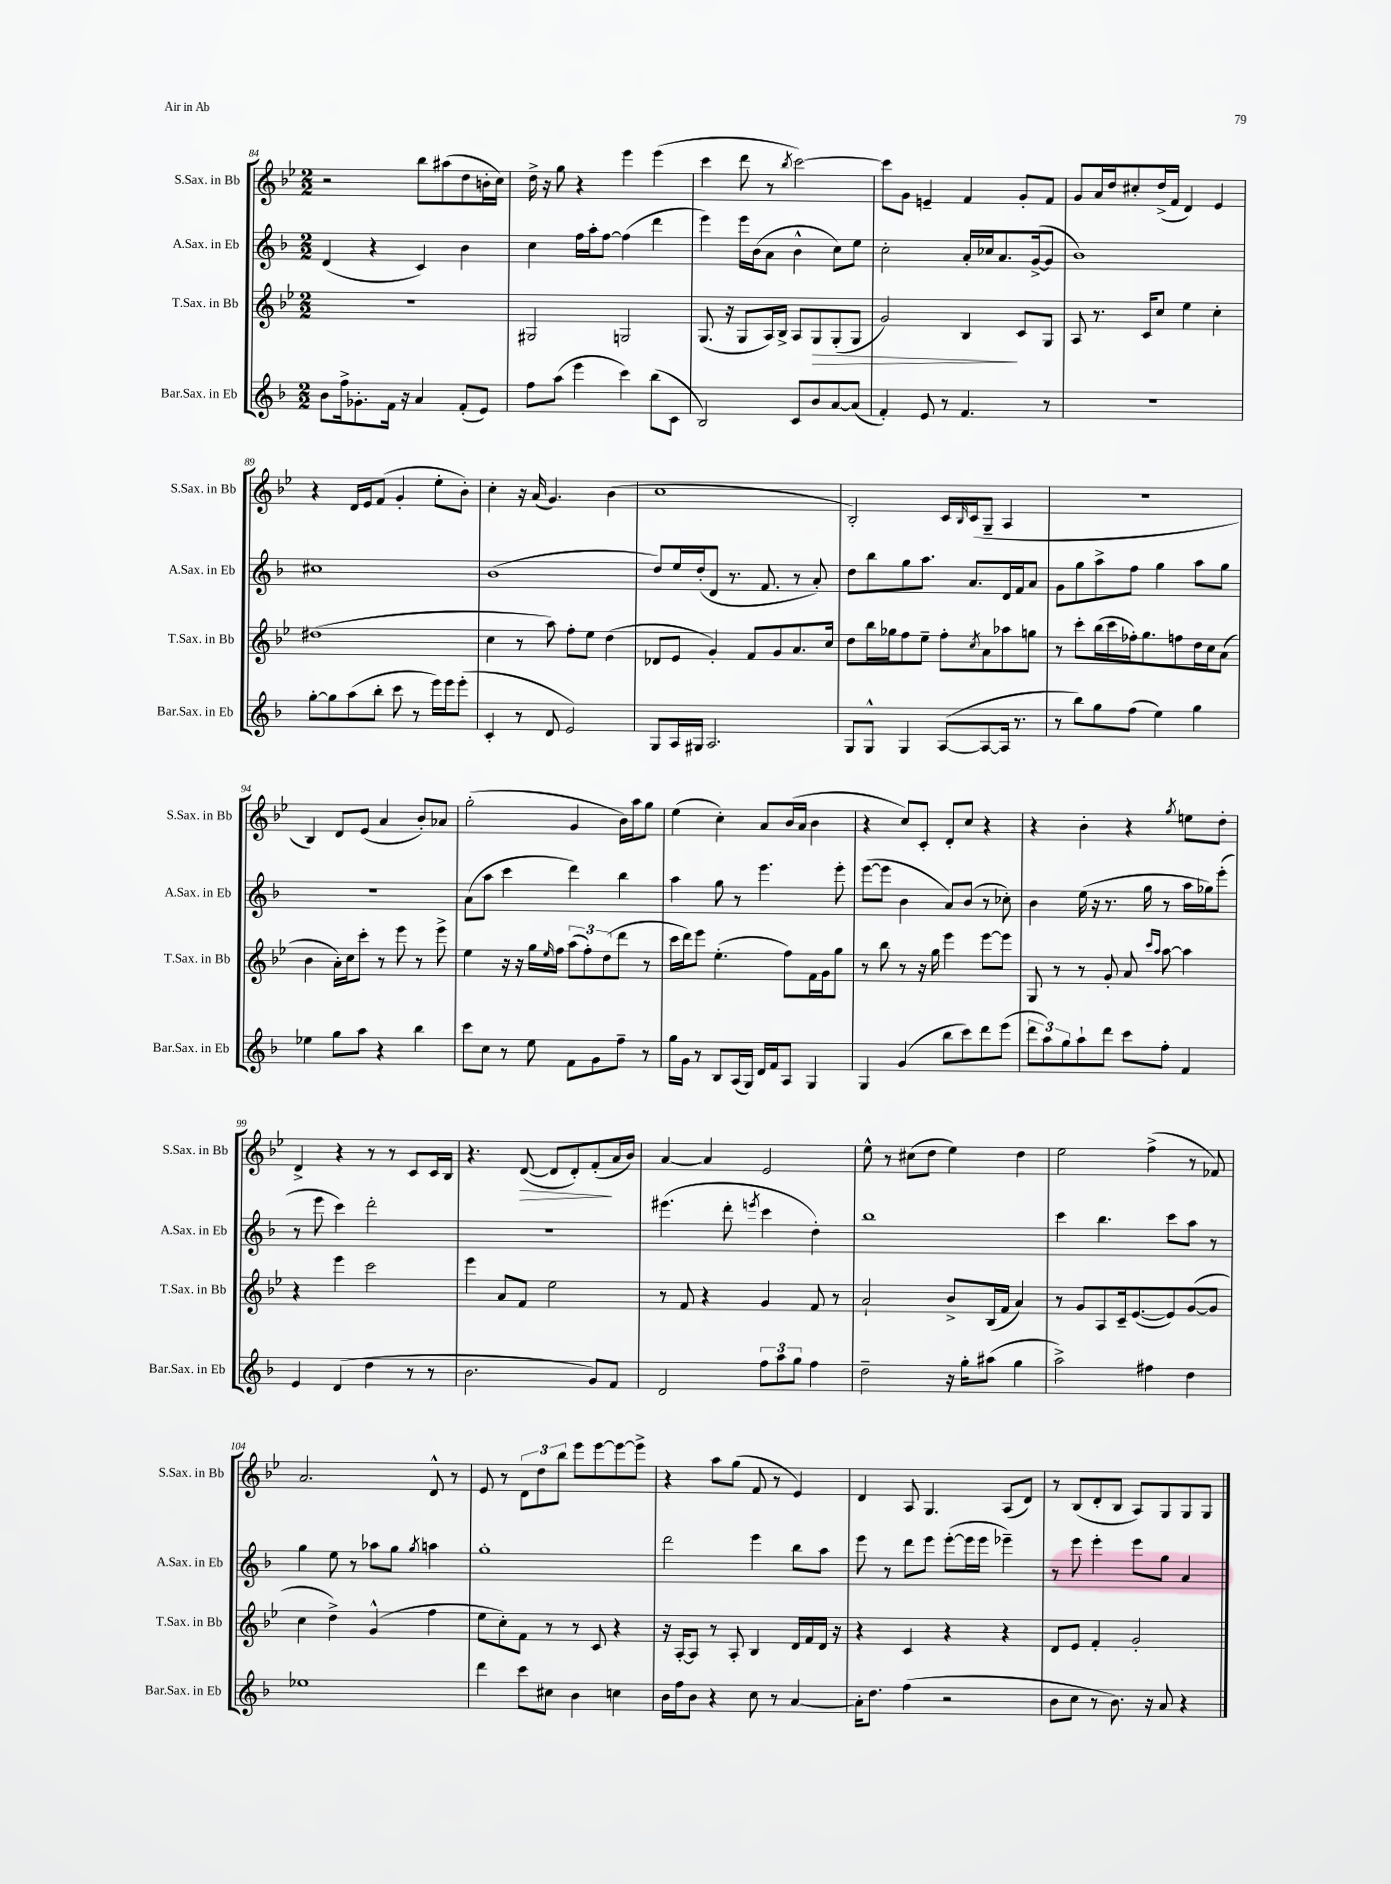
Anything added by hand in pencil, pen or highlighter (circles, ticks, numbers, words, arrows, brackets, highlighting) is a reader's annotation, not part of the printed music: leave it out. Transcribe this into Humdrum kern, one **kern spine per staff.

**kern	**kern	**dynam	**kern	**kern	**dynam
*part4	*part3	*part3	*part2	*part1	*part1
*staff4	*staff3	*staff3	*staff2	*staff1	*staff1
*I"Bar.Sax. in Eb	*I"T.Sax. in Bb	*	*I"A.Sax. in Eb	*I"S.Sax. in Bb	*
*I'Bar.Sax. in Eb	*I'T.Sax. in Bb	*	*I'A.Sax. in Eb	*I'S.Sax. in Bb	*
*clefG2	*clefG2	*	*clefG2	*clefG2	*
*k[b-]	*k[b-e-]	*	*k[b-]	*k[b-e-]	*
*M2/2	*M2/2	*	*M2/2	*M2/2	*
=84	=84	=84	=84	=84	=84
8b-\L	1r	.	(4d/	2r	.
16ff^\k	.	.	.	.	.
8.g-X'\	.	.	.	.	.
.	.	.	4r	.	.
16f\Jk	.	.	.	.	.
16r	.	.	.	.	.
4a/	.	.	4c/)	8bb-\L	.
.	.	.	.	(8aa#X\	.
(8f'/L	.	.	4b-\	8dd\	.
8e/J)	.	.	.	16bn'\L	.
.	.	.	.	16cc\JJ)	.
=85	=85	=85	=85	=85	=85
8ff\L	2G#X/	.	4cc\	16dd^\	.
.	.	.	.	16r	.
(8aa\J	.	.	.	8gg\	.
4eee\	.	.	16ff\LL	4r	.
.	.	.	16aa'\J	.	.
.	.	.	[8ff\J	.	.
4ccc\)	2Gn/	.	(4ff\]	4eee-\	.
(8bb-\L	.	.	4ddd\	(4eee-\	.
8c\J	.	.	.	.	.
=86	=86	=86	=86	=86	=86
2B-/)	(8.G/	.	4eee\)	4ccc\	.
.	16r	.	.	.	.
.	8G/L	.	16eee\LL	8ddd\	.
.	.	.	(16b-\J	.	.
.	16A/L)	.	8a\J	8r	.
.	16B-^/JJ	.	.	.	.
.	.	.	.	8qbb-/	.
8c/L	8A/L	.	4b-^^\	[2ccc\)	.
!	!	!LO:HP:b	!	!	!
8b-/	8G/	>	.	.	.
[8a/	(8G'/	.	8cc\L)	.	.
(8a/J]	8G/J	.	8ee\J	.	.
=87	=87	=87	=87	=87	=87
4f'/)	2g/)	.	2cc'\	8ccc\L]	.
.	.	.	.	8g\J	.
8e/	.	.	.	4en~/	.
8r	.	.	.	.	.
4.f/	4B-/	.	16a'/LL	4f/	.
.	.	.	16cc-X/J	.	.
.	.	.	8.a/	.	.
.	8c/L	]	.	8g'/L	.
.	.	.	([16g^/k	.	.
8r	8G/J	.	8g/J]	8f/J	.
=88	=88	=88	=88	=88	=88
1r	8A/	.	1b-)	8g/L	.
.	8.r	.	.	16a/L	.
.	.	.	.	16dd/J	.
.	.	.	.	8cc#X'/	.
.	16c/KL	.	.	.	.
.	8cc/J	.	.	(16dd^/L	.
.	.	.	.	16f/JJ	.
.	4ee-\	.	.	4d/)	.
.	4cc'\	.	.	4e-/	.
!!LO:LB:g=z
=89	=89	=89	=89	=89	=89
[8gg'\L	(1dd#X	.	1cc#X	4r	.
8gg\]	.	.	.	.	.
(8aa\	.	.	.	16d/LL	.
.	.	.	.	16e-/J	.
8bb-'\J	.	.	.	(8f/J	.
8ccc\	.	.	.	4g'/	.
8r	.	.	.	.	.
16eee\LL)	.	.	.	8ee-'\L	.
16eee\J	.	.	.	.	.
(8eee'\J	.	.	.	8b-'\J)	.
=90	=90	=90	=90	=90	=90
4c'/	4cc\	.	(1b-	4cc'\	.
8r	8r	.	.	16r	.
.	.	.	.	(16a/	.
8d/	8aa\)	.	.	4.g/)	.
2e/)	8ff'\L	.	.	.	.
.	8ee-\J	.	.	.	.
.	(4dd\	.	.	(4b-\	.
=91	=91	=91	=91	=91	=91
8G/L	8d-X/L	.	8dd/L)	1cc	.
16A/L	8e-/J	.	16ee/L	.	.
16G#X/JJ	.	.	(16dd'/J	.	.
2.A/	4g'/)	.	8d/J	.	.
.	.	.	8.r	.	.
.	8f/L	.	.	.	.
.	.	.	8.f/	.	.
.	8g/	.	.	.	.
.	8.a/	.	8r	.	.
.	.	.	8a'/)	.	.
.	16cc/Jk	.	.	.	.
=92	=92	=92	=92	=92	=92
8G/L	8dd\L	.	8dd\L	2B-'/)	.
8G^^/J	16bb-\L	.	8bb-\	.	.
.	16gg-X\J	.	.	.	.
4G/	8ff\	.	8gg\	.	.
.	8ee-~\J	.	8.aa\J	.	.
([8A/L	8ff'\L	.	.	16c/LL	.
.	.	.	.	16qqB-/	.
.	.	.	8.a/L	(16c/J	.
.	8qcc/	.	.	.	.
8A/_	8a\	.	.	8G~/J	.
16A/Jk]	8aa-X\	.	16d/L	4A/	.
8.r	.	.	16f/J	.	.
.	8ggn\J	.	8a/J	.	.
=93	=93	=93	=93	=93	=93
8r	8r	.	8g\L	1r	.
8bb-\L)	8ccc'\L	.	8gg\	.	.
8gg\	(16bb-\L	.	8aa^\	.	.
.	16ccc\	.	.	.	.
(8ff\J	16ff-X'\J)	.	8ff\J	.	.
.	8.gg\	.	.	.	.
4ee\)	.	.	4gg\	.	.
.	8ffn\	.	.	.	.
4gg\	16dd\L	.	8aa\L	.	.
.	16cc\J	.	.	.	.
.	(8a\J	.	8gg\J	.	.
!!LO:LB:g=z
=94	=94	=94	=94	=94	=94
4ee-X\	4b-\	.	1r	4B-/)	.
8gg\L	16a'\LL)	.	.	8d/L	.
.	16cc\J	.	.	.	.
8aa\J	8ccc'\J	.	.	(8e-/J	.
4r	8r	.	.	4a/	.
.	8eee-\	.	.	.	.
4bb-\	8r	.	.	8b-'/L)	.
.	8eee-^\	.	.	8a-X/J	.
=95	=95	=95	=95	=95	=95
8ccc\L	4ee-\	.	(8a\L	(2gg'\	.
8cc\J	.	.	8aa\J	.	.
8r	16r	.	4ccc\	.	.
.	16r	.	.	.	.
8ee\	16gg\LL	.	.	.	.
.	16qqee-/	.	.	.	.
.	16ff\JJ	.	.	.	.
8f\L	(12aa\L	.	4ddd\)	4g/	.
.	12ff'\)	.	.	.	.
8g\	.	.	.	.	.
.	(12dd\	.	.	.	.
8ff~\J	8ddd\J	.	4bb-\	16b-\LL)	.
.	.	.	.	16aa\J	.
8r	8r	.	.	8gg\J	.
=96	=96	=96	=96	=96	=96
16gg\LL	16ccc\LL	.	4aa\	(4ee-\	.
16g\JJ	16ddd\J)	.	.	.	.
8r	8eee-\J	.	.	.	.
8B-/L	(4.ee-'\	.	8gg\	4cc'\)	.
(16A/L	.	.	8r	.	.
16G/JJ)	.	.	.	.	.
16d/LL	.	.	4.eee\	8a/L	.
16f/J	.	.	.	.	.
8A/J	8ff\L)	.	.	(16b-/L	.
.	.	.	.	16a/JJ	.
4G/	16f\L	.	.	4b-\	.
.	16g\J	.	.	.	.
.	8gg\J	.	8eee'\	.	.
=97	=97	=97	=97	=97	=97
4G/	8r	.	([8eee\L	4r	.
.	8bb-\	.	8eee\J]	.	.
(4g/	8r	.	4b-\	8cc/L)	.
.	16r	.	.	8c'/J	.
.	16gg\	.	.	.	.
8bb-\L	4eee-\	.	8a/L)	8d'/L	.
8ccc\)	.	.	(8b-/J	8cc/J	.
8ddd\	[8eee-\L	.	8r	4r	.
(8eee\J	8eee-\J]	.	8cc-X'\)	.	.
=98	=98	=98	=98	=98	=98
12ddd\L	8G/	.	4b-\	4r	.
12aa\)	.	.	.	.	.
.	8r	.	.	.	.
12gg\	.	.	.	.	.
8aa`\	8r	.	(16ee\	4b-'\	.
.	.	.	16r	.	.
8ddd\J	8g'/	.	8.r	.	.
8ccc\L	8a/	.	.	4r	.
.	.	.	16gg\	.	.
.	16qqccc/LL	.	.	.	.
.	16qqaa/JJ	.	.	.	.
8ff'\J	[8aa\	.	8r	.	.
.	.	.	.	8qgg/	.
4f/	4aa\]	.	16aa\LL	8een\L	.
.	.	.	16gg-X\J)	.	.
.	.	.	(8eee'\J	8dd'\J	.
!!LO:LB:g=z
=99	=99	=99	=99	=99	=99
4e/	4r	.	8r	4d^/	.
.	.	.	8eee\	.	.
(4d/	4eee-\	.	4ccc\)	4r	.
4dd\	2ccc\	.	2ddd'\	8r	.
.	.	.	.	8r	.
8r	.	.	.	8c/L	.
8r	.	.	.	16c/L	.
.	.	.	.	16B-/JJ	.
=100	=100	=100	=100	=100	=100
2.b-\	4eee-\	.	1r	4.r	.
.	8a/L	.	.	.	.
!	!	!	!	!	!LO:HP:b
.	8f/J	.	.	([8d/	>
.	2ee-\	.	.	8d/L]	.
.	.	.	.	8d'/)	.
8g/L)	.	.	.	(8f'/	.
8f/J	.	.	.	16a/L	]
.	.	.	.	16b-/JJ)	.
=101	=101	=101	=101	=101	=101
2d/	8r	.	(4.eee#X\	[4a/	.
.	8f/	.	.	.	.
.	4r	.	.	4a/]	.
.	.	.	8ddd'\	.	.
.	.	.	8qeeen/	.	.
12ff\L	4g/	.	4ccc\	2e-/	.
12aa\	.	.	.	.	.
12gg\J	.	.	.	.	.
4ff\	8f/	.	4dd'\)	.	.
.	8r	.	.	.	.
=102	=102	=102	=102	=102	=102
2dd~\	2a`/	.	1bb-	8ee-^^\	.
.	.	.	.	8r	.
.	.	.	.	(8cc#X\L	.
.	.	.	.	8dd\J	.
16r	8b-^/L	.	.	4ee-\)	.
16gg'\KL	.	.	.	.	.
(8aa#X\J	(16B-/L	.	.	.	.
.	16f/JJ	.	.	.	.
4gg\	4a/)	.	.	4dd\	.
=103	=103	=103	=103	=103	=103
2aa^\)	8r	.	4ccc\	2ee-\	.
.	8g/L	.	.	.	.
.	8A/	.	4.bb-\	.	.
.	16c~/k	.	.	.	.
.	([8.e-/	.	.	.	.
4ff#X\	.	.	.	(4ff^\	.
.	8e-/])	.	8ccc\L	.	.
4dd\	([8g/	.	8aa\J	8r	.
.	8g/J]	.	8r	8f-X/)	.
!!LO:LB:g=z
=104	=104	=104	=104	=104	=104
1ee-X	4cc\	.	4gg\	2.a/	.
.	4dd^\)	.	8ee\	.	.
.	.	.	8r	.	.
.	(4g^^/	.	8aa-X\L	.	.
.	.	.	8gg\J	.	.
.	.	.	8qgg/	.	.
.	4ff\	.	4aan\	8d^^/	.
.	.	.	.	8r	.
=105	=105	=105	=105	=105	=105
4ddd\	8ee-\L	.	1gg'	8e-/	.
.	8cc'\)	.	.	8r	.
8ccc\L	8f\J	.	.	12d\L	.
.	.	.	.	12dd\	.
8cc#X\J	8r	.	.	.	.
.	.	.	.	12bb-\J	.
4b-\	8r	.	.	8eee-\L	.
.	8c/	.	.	[8eee-\	.
4ccn\	4r	.	.	8eee-\_	.
.	.	.	.	8eee-^\J]	.
=106	=106	=106	=106	=106	=106
16b-\LL	16r	.	2ddd\	4r	.
16ff\J	[16A'/KL	.	.	.	.
8b-\J	8A/J]	.	.	.	.
4r	8r	.	.	8aa\L	.
.	8A'/	.	.	(8gg\J	.
8cc\	4B-/	.	4eee\	8f/	.
8r	.	.	.	8r	.
[4a/	16d/LL	.	8bb-\L	4e-/)	.
.	16f/	.	.	.	.
.	16d/JJ	.	8aa\J	.	.
.	16r	.	.	.	.
=107	=107	=107	=107	=107	=107
16a'\KL]	4r	.	8eee\	4d/	.
8.dd\J	.	.	.	.	.
.	.	.	8r	.	.
(4ff\	4c/	.	8ddd\L	8A/	.
.	.	.	8eee\J	4.G/	.
2r	4r	.	([8eee'\L	.	.
.	.	.	16eee\L]	.	.
.	.	.	16eee\JJ	.	.
.	4r	.	4eee-X~\)	(8A/L	.
.	.	.	.	8d/J)	.
=108	=108	=108	=108	=108	=108
8b-\L	8d/L	.	8r	8r	.
8cc\J	8e-/J	.	8eee\	(8B-/L	.
8r	4f'/	.	4eee'\	8d'/	.
8.b-\)	.	.	.	8B-/J	.
.	2g'/	.	8eee\L	8A/L)	.
16r	.	.	.	.	.
8a/	.	.	8gg\J	8G/	.
4r	.	.	4a/	8G/	.
.	.	.	.	8G/J	.
==	==	==	==	==	==
*-	*-	*-	*-	*-	*-
